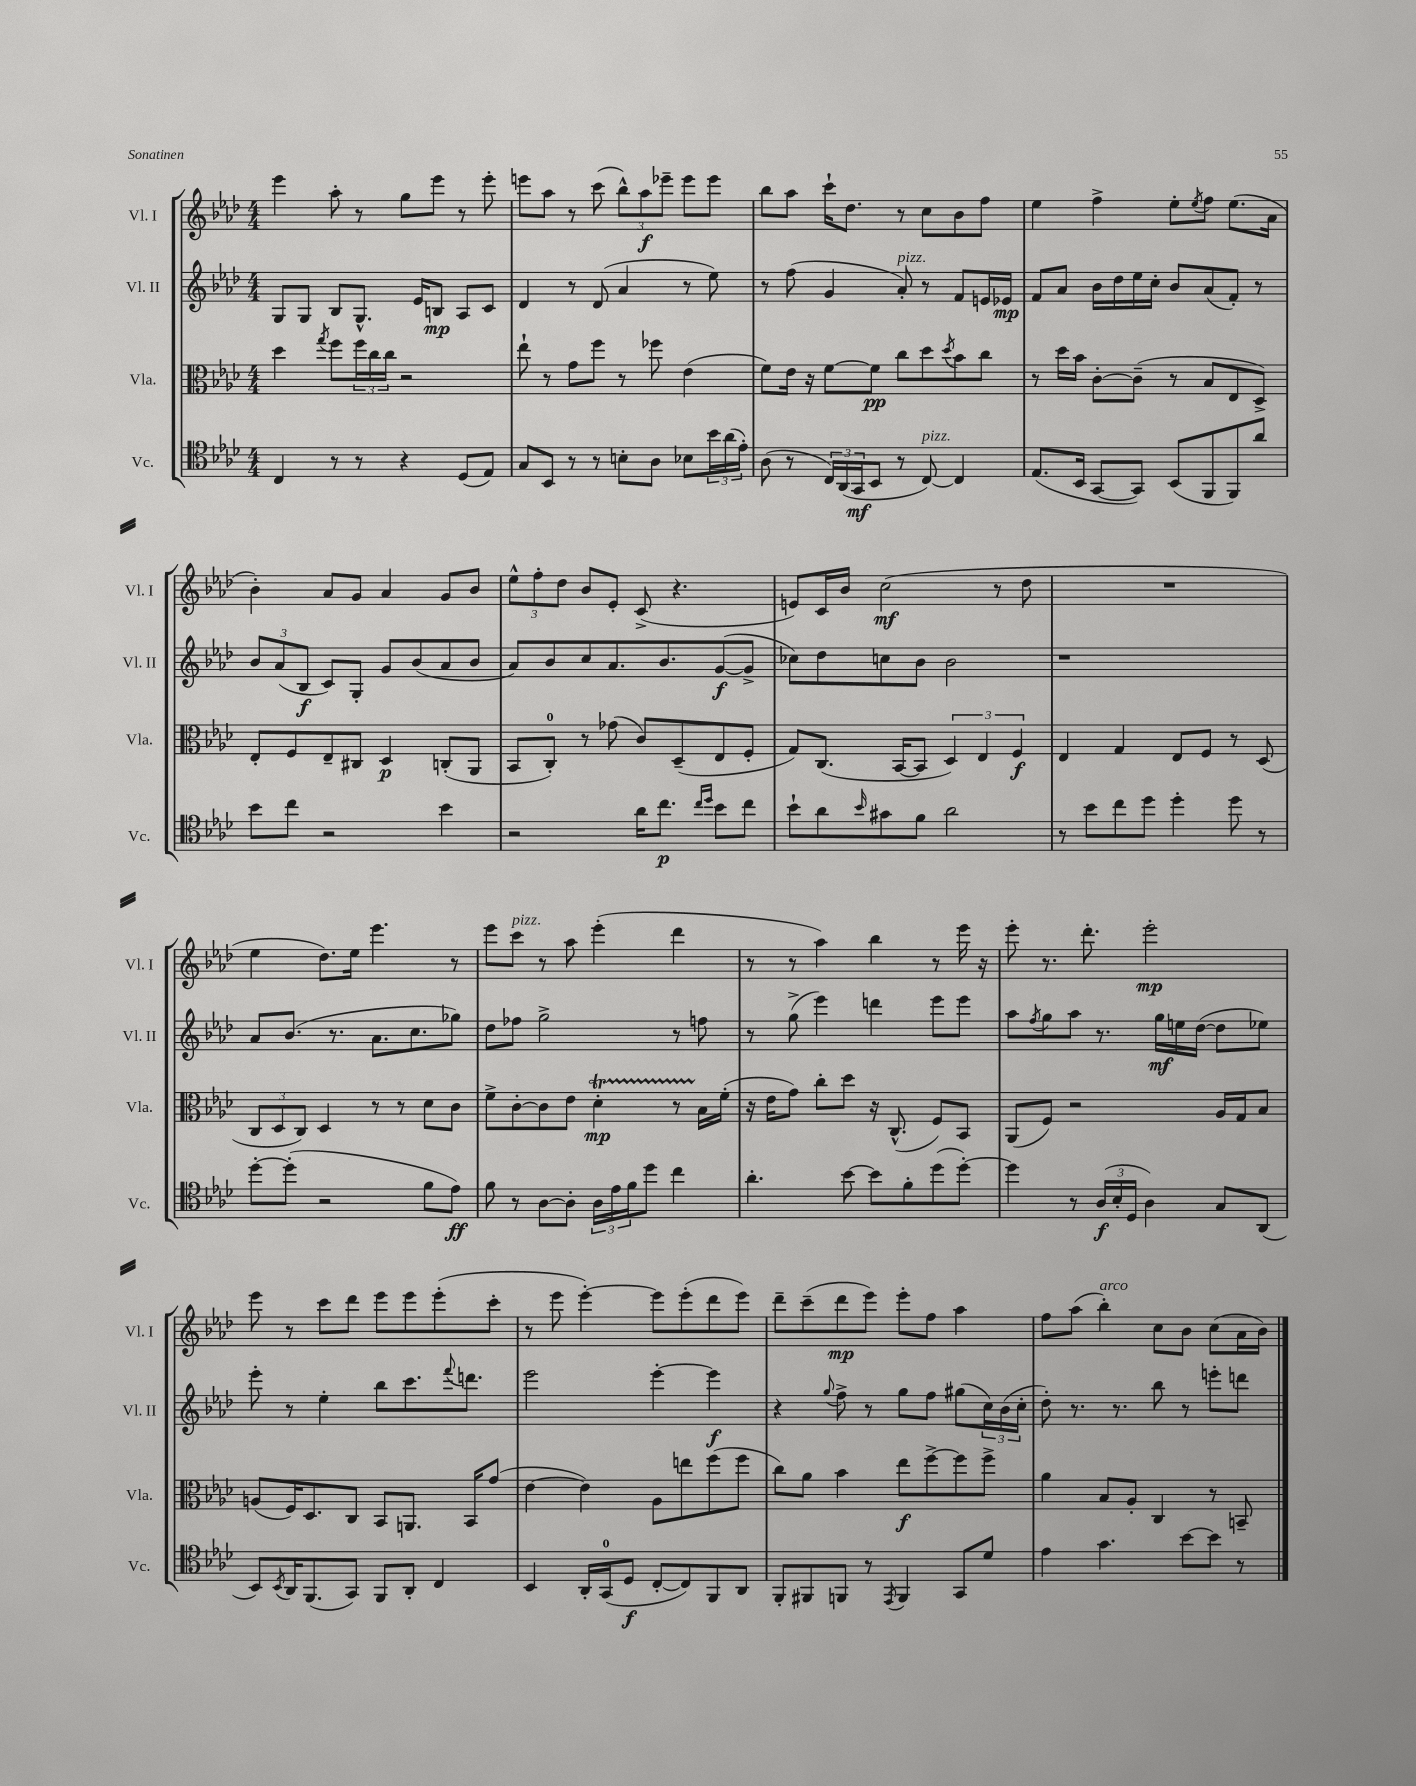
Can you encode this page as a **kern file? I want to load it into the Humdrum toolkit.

**kern	**kern	**kern	**kern
*staff4	*staff3	*staff2	*staff1
*clefC4	*clefC3	*clefG2	*clefG2
*k[b-e-a-d-]	*k[b-e-a-d-]	*k[b-e-a-d-]	*k[b-e-a-d-]
*M4/4	*M4/4	*M4/4	*M4/4
4C/	4dd-\	8G/L	4eee-\
.	.	8G/J	.
.	8qgg/	.	.
8r	8ff\L	8B-/L	8aa-'\
8r	24ff\L	8.G^^/J	8r
.	24cc\	.	.
.	24cc\JJ	.	.
4r	2r	.	8gg\L
.	.	16e-/LK	.
.	.	8B/J	8eee-\J
(8D-/L	.	8A-/L	8r
8E-/J)	.	8c/J	8eee-'\
=	=	=	=
8G/L	8ee-`\	4d-/	8eee\L
8BB-/J	8r	.	8aa-\J
8r	8g\L	8r	8r
8r	8ff\J	(8d-/	(8ccc\
8B'\L	8r	4a-/	12bb-^^\L)
.	.	.	12aa-\
8A-\J	8ff-\	.	.
.	.	.	12eee-~\J
8B-\L	(4e-\	8r	8eee-\L
24b-\L	.	8ee-\)	8eee-\J
(24a-\	.	.	.
24e-'\JJ)	.	.	.
=	=	=	=
(8A-\	8f\L)	8r	8bb-\L
8r	16e-\Jk	(8ff\	8aa-\J
.	16r	.	.
24C/LL)	[8f\L	4g/	16ccc`\LK
(24AA-/	.	.	.
.	.	.	8.dd-\J
24GG/J	.	.	.
8BB-/J	8f\]J	.	.
8r	8cc\L	8a-'/)	8r
[8C/)	8dd-\	8r	8cc\L
.	8qdd-/	.	.
4C/]	8b-\	8f/L	8b-\
.	8cc\J	16e/L	8ff\J
.	.	16e-/JJ	.
=	=	=	=
(8.E-/L	8r	8f/L	4ee-\
.	16dd-\LL	8a-/J	.
16BB-/Jk	16b-\JJ	.	.
[8GG/L	[8c'\L	16b-\LL	4ff^\
.	.	16dd-\	.
8GG/]J)	(8c~\]J	16ee-\	.
.	.	16cc'\JJ	.
(8BB-/L	8r	8b-/L	8ee-'\L
.	.	.	8qee-/
8FF/	8B-/L	(8a-/	8ff\J
8FF/)	8E-/	8f'/J)	(8.ee-\L
8a-/J	8D-^/J)	8r	.
.	.	.	16a-\Jk
=	=	=	=
8b-\L	8E-'/L	12b-/L	4b-'\)
.	.	(12a-/	.
8cc\J	8F/	.	.
.	.	12B-/J	.
2r	8E-~/	8c/L)	8a-/L
.	8C#/J	8G'/J	8g/J
.	4D-/	8g/L	4a-/
.	.	(8b-/	.
4b-\	(8C'/L	8a-/	8g/L
.	8AA-/J	8b-/J	8b-/J
=	=	=	=
2r	8BB-/L	8a-/L)	12ee-^^\L
.	.	.	12ff'\
.	8C'/J)	8b-/	.
.	.	.	12dd-\J
.	8r	8cc/	8b-/L
.	(8g-\	8.a-/	8e-'/J
16a-\LK	8c/L)	.	(8c^/
8.cc\J	.	8.b-/	.
.	(8D-~/	.	4.r
16qqcc/LL	.	.	.
16qqdd-/JJ	.	.	.
8b-\L	8E-/	([8g/	.
8cc\J	8F'/J	8g^/]J	.
=	=	=	=
8b-`\L	8G/L)	8cc-\L)	8e/L)
8a-\	(8.C/J	8dd-\	16c/L
.	.	.	16b-/JJ
16qqb-/	.	.	.
8g#\	.	8cc\	(2cc\
.	[16BB-/LK	.	.
8f\J	8BB-/]J	8b-\J	.
2a-\	6D-/)	2b-\	.
.	6E-/	.	.
.	.	.	8r
.	6F/	.	.
.	.	.	8dd-\
=	=	=	=
8r	4E-/	1r	1r
8b-\L	.	.	.
8cc\	4G/	.	.
8dd-\J	.	.	.
4dd-'\	8E-/L	.	.
.	8F/J	.	.
8dd-\	8r	.	.
8r	(8D-/	.	.
=	=	=	=
[8dd-'\L	12C/L	8a-/L	4ee-\
.	12D-/	.	.
(8dd-'\]J	.	(8.b-/J	.
.	12C/J)	.	.
2r	4D-/	.	8.dd-\L)
.	.	8.r	.
.	.	.	16ee-\Jk
.	8r	8.a-\L	4.eee-\
.	8r	.	.
.	.	8.cc\	.
8f\L	8d-\L	.	.
8e-\J)	8c\J	8gg-\J)	8r
=	=	=	=
8f\	8f^\L	8dd-\L	8eee-\L
8r	[8c'\	8ff-\J	8ccc\J
[8A-\L	8c\]	2gg^\	8r
8A-'\]J	8e-\J	.	8aa-\
24A-\LL	4d-'\	.	(4eee-'\
24e-\	.	.	.
24f\J	.	.	.
8dd-\J	.	.	.
4cc\	8r	8r	4ddd-\
.	16B-\LL	8ff\	.
.	(16f'\JJ	.	.
=	=	=	=
4.a-'\	16r	8r	8r
.	16e-\LK	.	.
.	8g\J)	(8gg^\	8r
.	8cc'\L	4eee-\)	4aa-\)
[8b-\	8dd-\J	.	.
8b-\]L	16r	4ddd\	4bb-\
.	(8.C^^/	.	.
8f'\	.	.	.
(8dd-\	8F/L)	8eee-\L	8r
[8dd-'\J)	8BB-/J	8eee-\J	16eee-\
.	.	.	16r
=	=	=	=
4dd-\]	(8AA-/L	8aa-\L	8eee-'\
.	.	8qff/	.
.	8F/J)	8gg\	8.r
8r	2r	8aa-\J	.
.	.	.	8.ddd-'\
(24A-/LL	.	8.r	.
24B-'/	.	.	.
24D-/JJ	.	.	.
4A-\)	.	.	2eee-'\
.	.	16gg\LL	.
.	.	16ee\	.
.	.	([16dd-\JJ	.
8G/L	16A-/LL	8dd-\]L	.
.	16G/J	.	.
(8AA-/J	8B-/J	8ee-\J)	.
=	=	=	=
8BB-/L)	(8A/L	8eee-'\	8eee-\
8qBB-/	.	.	.
16AA-/K	16F/K)	8r	8r
(8.FF/	8.D-/	.	.
.	.	4ee-'\	8ccc\L
8GG/J)	8C/J	.	8ddd-\J
8FF/L	8BB-/L	8bb-\L	8eee-\L
8AA-'/J	8.AA/J	8.ccc\	8eee-\
4C/	.	.	(8eee-'\
.	.	8qqfff/	.
.	16BB-/LK	8.ddd\J	.
.	(8g/J	.	8ccc'\J
=	=	=	=
4BB-/	[4e-\	2eee-\	8r
.	.	.	8eee-\
16AA-'/LL	4e-\])	.	[4eee-'\)
(16GG/J	.	.	.
8D-/J	.	.	.
[8C'/L	8A-\L	[4eee-'\	8eee-\]L
8C/])	8ee\	.	(8eee-'\
8FF/	(8ff\	4eee-\]	8ddd-\
8AA-/J	8ff\J	.	8eee-\J)
=	=	=	=
8FF'/L	8cc\L)	4r	8ddd-~\L
8FF#/	8a-\J	.	(8ccc~\
.	.	8qqgg/	.
8FF/J	4b-\	8ff^\	8ddd-\
8r	.	8r	8eee-\J)
8qEE-/	.	.	.
4FF/	8ee-\L	8gg\L	8eee-'\L
.	[8ff^\	8ff\J	8ff\J
8GG/L	8ff\]	(8gg#\L	4aa-\
8d-/J	8ff^\J	24cc\L)	.
.	.	(24b-\	.
.	.	24cc'\JJ	.
=	=	=	=
4e-\	4a-\	8dd-'\)	8ff\L
.	.	8.r	(8aa-\J
4.g\	8B-/L	.	4bb-'\)
.	.	8.r	.
.	8A-'/J	.	.
.	4C/	8bb-\	8cc\L
[8b-\L	.	8r	8b-\J
8b-\]J	8r	8eee'\L	(8cc\L
8r	8BB~/	8ddd\J	16a-\L
.	.	.	16b-\JJ)
==	==	==	==
*-	*-	*-	*-
